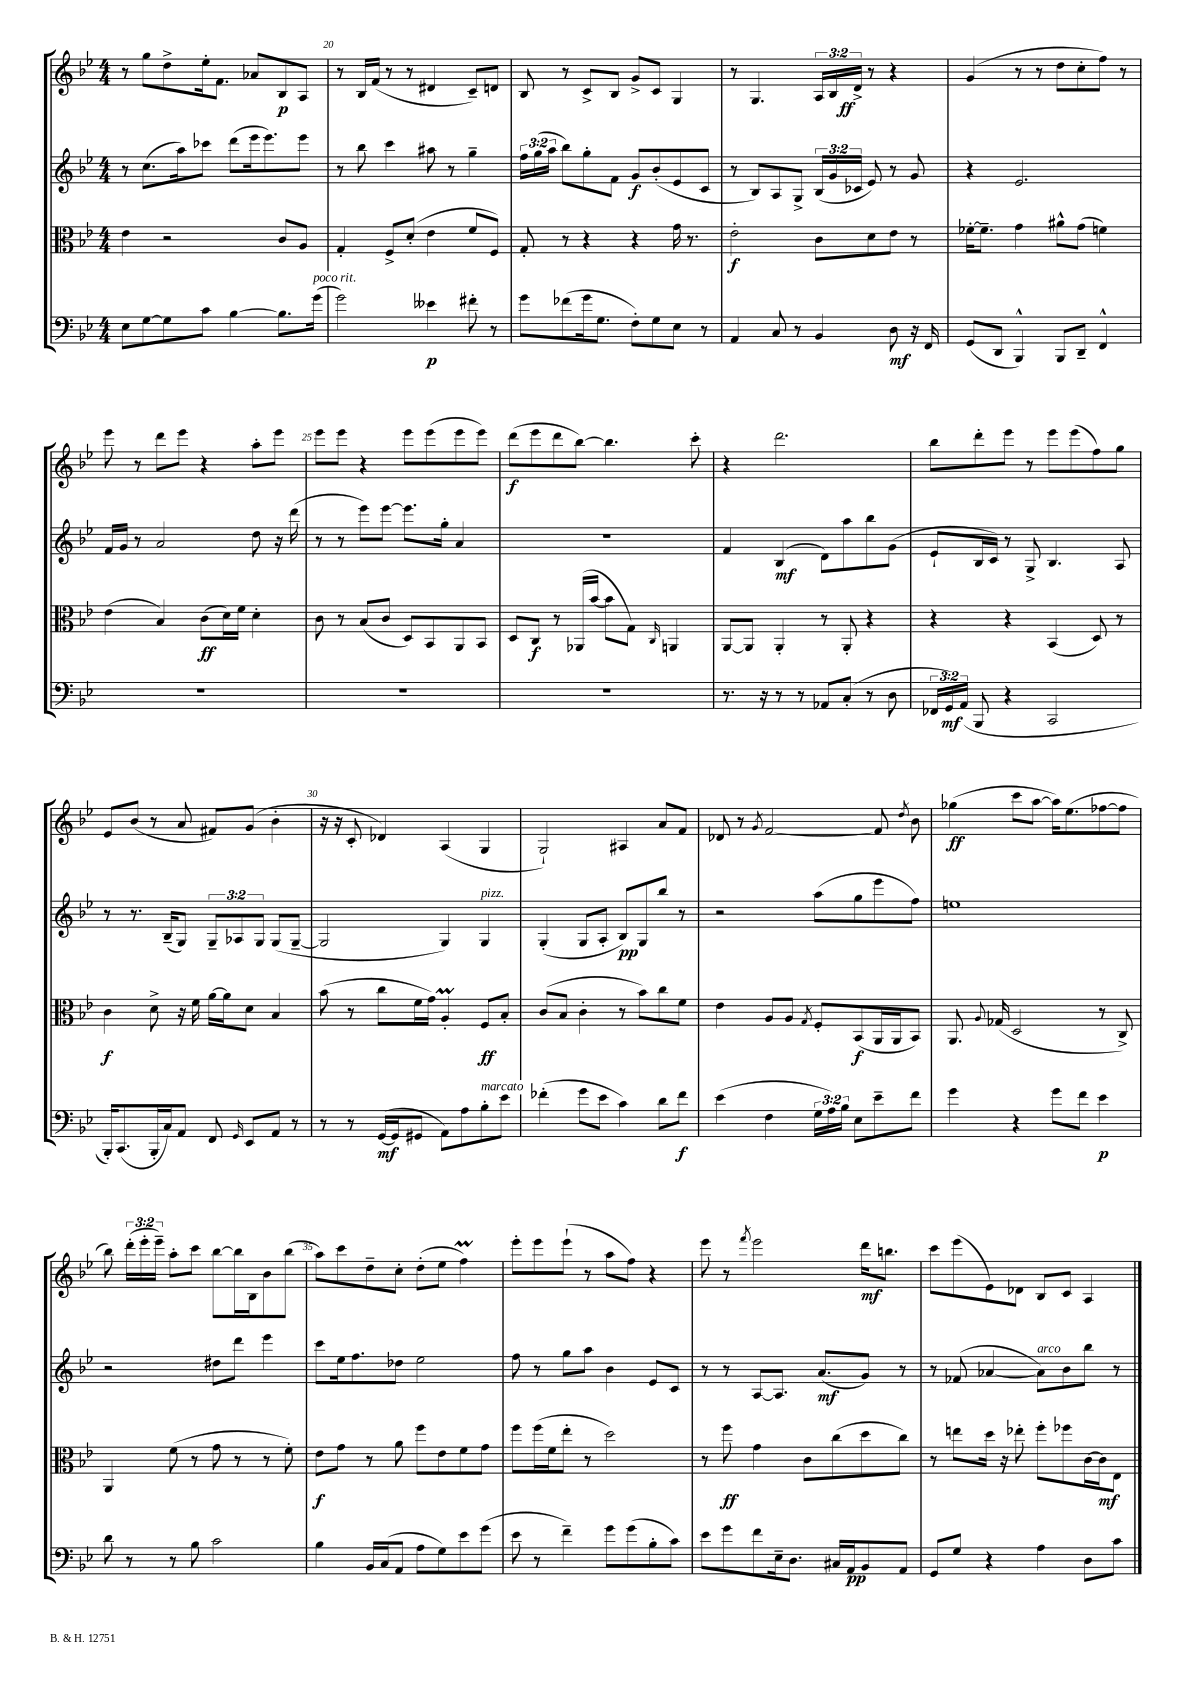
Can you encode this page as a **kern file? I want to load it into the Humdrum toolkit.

**kern	**dynam	**kern	**dynam	**kern	**dynam	**kern	**dynam
*part4	*part4	*part3	*part3	*part2	*part2	*part1	*part1
*staff4	*staff4	*staff3	*staff3	*staff2	*staff2	*staff1	*staff1
*clefF4	*	*clefC3	*	*clefG2	*	*clefG2	*
*k[b-e-]	*	*k[b-e-]	*	*k[b-e-]	*	*k[b-e-]	*
*M4/4	*	*M4/4	*	*M4/4	*	*M4/4	*
=19	=19	=19	=19	=19	=19	=19	=19
8E-\L	.	4e-\	.	8r	.	8r	.
[8G\	.	.	.	(8.cc\L	.	8gg\L	.
8G\]	.	2r	.	.	.	8dd^\	.
.	.	.	.	16aa\k)	.	.	.
8c\J	.	.	.	8ccc-X\J	.	16ee-'\k	.
.	.	.	.	.	.	8.f\J	.
[4B-\	.	.	.	(8ddd\L	.	.	.
.	.	.	.	16eee-\k	.	8a-X/L	.
.	.	.	.	8.eee-\)	.	.	.
8.B-\L]	.	8c/L	.	.	.	8B-/	p
.	.	8A/J	.	8eee-\J	.	8A/J	.
!LO:TX:a:i:t=poco rit.	!	!	!	!	!	!	!
(16g\Jk	.	.	.	.	.	.	.
=20	=20	=20	=20	=20	=20	=20	=20
2g\)	.	4G'/	.	8r	.	8r	.
.	.	.	.	8bb-\	.	16B-/LL	.
.	.	.	.	.	.	(16f/JJ	.
.	.	8F^/L	.	4ccc\	.	8r	.
.	.	(8d'/J	.	.	.	8r	.
4e--X\	p	4e-\	.	8aa#X\	.	4d#X/	.
.	.	.	.	8r	.	.	.
8f#X'\	.	8f/L	.	4gg~\	.	8c~/L)	.
8r	.	8F/J)	.	.	.	8dn/J	.
=21	=21	=21	=21	=21	=21	=21	=21
8g\L	.	8G'/	.	24ff\LL	.	8B-/	.
.	.	.	.	(24gg\	.	.	.
.	.	.	.	24aa\JJ	.	.	.
(8f-X\	.	8r	.	8bb-\L)	.	8r	.
16g\k	.	4r	.	8gg'\	.	8c^/L	.
8.G\J	.	.	.	.	.	.	.
.	.	.	.	8f\J	.	8B-/J	.
8F'\L)	.	4r	.	8g/L	f	8g^/L	.
8G\	.	.	.	(8b-'/	.	8c/J	.
8E-\J	.	16g\	.	8e-/	.	4G/	.
.	.	8.r	.	.	.	.	.
8r	.	.	.	8c/J	.	.	.
=22	=22	=22	=22	=22	=22	=22	=22
4AA/	.	2e-'\	f	8r	.	8r	.
.	.	.	.	8B-/L)	.	4.G/	.
8C/	.	.	.	8A/	.	.	.
8r	.	.	.	8G^/J	.	.	.
4BB-/	.	8c\L	.	(24B-/LL	.	24A/LL	.
.	.	.	.	24g/	.	24B-/	.
.	.	.	.	24c-X/JJ	.	24d^/JJ	ff
.	.	8d\	.	8e-/)	.	8r	.
8D\	mf	8e-\J	.	8r	.	4r	.
16r	.	8r	.	8g/	.	.	.
16FF/	.	.	.	.	.	.	.
=23	=23	=23	=23	=23	=23	=23	=23
(8GG/L	.	[16f-X'\KL	.	4r	.	(4g/	.
.	.	8.f-~\J]	.	.	.	.	.
8DD/J	.	.	.	.	.	.	.
4BBB-^^/)	.	4g\	.	2.e-/	.	8r	.
.	.	.	.	.	.	8r	.
8BBB-/L	.	8a#X^^\L	.	.	.	8dd\L	.
8DD~/J	.	(8g\J	.	.	.	8cc'\	.
4FF^^/	.	4fn\)	.	.	.	8ff\J)	.
.	.	.	.	.	.	8r	.
!!LO:LB:g=z
=24	=24	=24	=24	=24	=24	=24	=24
1r	.	(4e-\	.	16f/LL	.	8eee-\	.
.	.	.	.	16g/JJ	.	.	.
.	.	.	.	8r	.	8r	.
.	.	4B-/)	.	2a/	.	8ddd\L	.
.	.	.	.	.	.	8eee-\J	.
.	.	(8c\L	ff	.	.	4r	.
.	.	16d\L)	.	.	.	.	.
.	.	16f\JJ	.	.	.	.	.
.	.	4d'\	.	8dd\	.	8aa'\L	.
.	.	.	.	16r	.	8eee-\J	.
.	.	.	.	(16ddd\	.	.	.
=25	=25	=25	=25	=25	=25	=25	=25
1r	.	8c\	.	8r	.	8eee-\L	.
.	.	8r	.	8r	.	8eee-\J	.
.	.	(8B-/L	.	8eee-\L)	.	4r	.
.	.	8c/J	.	[8eee-\J	.	.	.
.	.	8D/L)	.	8.eee-\L]	.	8eee-\L	.
.	.	8BB-/	.	.	.	(8eee-\	.
.	.	.	.	16gg'\Jk	.	.	.
.	.	8AA/	.	4a/	.	8eee-\	.
.	.	8BB-/J	.	.	.	8eee-\J)	.
=26	=26	=26	=26	=26	=26	=26	=26
1r	.	8D/L	.	1r	.	(8ddd\L	f
.	.	8C/J	f	.	.	8eee-\	.
.	.	8r	.	.	.	8ddd\	.
.	.	(16AA-X/LL	.	.	.	[8bb-\J)	.
.	.	[16b-/JJ	.	.	.	.	.
.	.	8b-\L]	.	.	.	4.bb-\]	.
.	.	8G\J)	.	.	.	.	.
.	.	16qqC/	.	.	.	.	.
.	.	4AAn/	.	.	.	.	.
.	.	.	.	.	.	8ccc'\	.
=27	=27	=27	=27	=27	=27	=27	=27
8.r	.	[8AA/L	.	4f/	.	4r	.
.	.	8AA/J]	.	.	.	.	.
16r	.	.	.	.	.	.	.
8r	.	4AA'/	.	(4B-/	mf	2.ddd\	.
8r	.	.	.	.	.	.	.
8AA-X/L	.	8r	.	8d\L)	.	.	.
(8C'/J	.	8AA'/	.	8aa\	.	.	.
8r	.	4r	.	8bb-\	.	.	.
8D\	.	.	.	(8g\J	.	.	.
=28	=28	=28	=28	=28	=28	=28	=28
24FF-X/LL	.	4r	.	8e-`/L	.	8bb-\L	.
24GG/)	mf	.	.	.	.	.	.
(24AA/JJ	.	.	.	.	.	.	.
8BBB-/	.	.	.	16B-/L	.	8ddd'\	.
.	.	.	.	16c/JJ)	.	.	.
4r	.	4r	.	8r	.	8eee-\J	.
.	.	.	.	8G^/	.	8r	.
2CC/	.	(4BB-/	.	4.B-/	.	8eee-\L	.
.	.	.	.	.	.	(8eee-\	.
.	.	8D/)	.	.	.	8ff\)	.
.	.	8r	.	8A/	.	8gg\J	.
!!LO:LB:g=z
=29	=29	=29	=29	=29	=29	=29	=29
16BBB-'/KL)	.	4c\	f	8r	.	8e-/L	.
(8.CC/	.	.	.	.	.	.	.
.	.	.	.	8.r	.	(8b-/J	.
16BBB-'/L	.	8d^\	.	.	.	8r	.
16C/J)	.	.	.	(16B-~/KL	.	.	.
8AA/J	.	16r	.	8G/J)	.	8a/	.
.	.	16f\	.	.	.	.	.
8FF/	.	[16a\LL	.	12G~/L	.	8f#X/L)	.
.	.	16a\J]	.	.	.	.	.
.	.	.	.	12A-X/	.	.	.
16qqGG/	.	.	.	.	.	.	.
8EE-/L	.	8d\J	.	.	.	(8g/J	.
.	.	.	.	12G/J	.	.	.
8AA/J	.	4B-/	.	(8G/L	.	4b-'\	.
8r	.	.	.	[8G~/J	.	.	.
=30	=30	=30	=30	=30	=30	=30	=30
8r	.	(8b-\	.	2G/]	.	16r	.
.	.	.	.	.	.	16r	.
8r	.	8r	.	.	.	8c'/	.
([16GG/LL	mf	8cc\L	.	.	.	4d-X/)	.
16GG/J]	.	.	.	.	.	.	.
8GG#X/J	.	16f\L	.	.	.	.	.
.	.	16g\JJ)	.	.	.	.	.
8AA\L)	.	4Am'/	.	4G/)	.	(4A/	.
8A\	.	.	.	.	.	.	.
!	!	!	!	!LO:TX:a:i:t=pizz.	!	!	!
!LO:TX:a:i:t=marcato	!	!	!	!	!	!	!
8B-'\	.	8F/L	ff	4G/	.	4G/	.
8e-\J	.	8B-'/J	.	.	.	.	.
=31	=31	=31	=31	=31	=31	=31	=31
(4f-X'\	.	(8c/L	.	(4G'/	.	2G`/)	.
.	.	8B-/J	.	.	.	.	.
8g\L	.	4c'\	.	8G/L	.	.	.
8e-\J	.	.	.	8A'/J	.	.	.
4c\)	.	8r	.	8B-/L)	pp	4A#X/	.
.	.	8b-\L)	.	8G/	.	.	.
8d\L	.	8cc\	.	8bb-/J	.	8a/L	.
8f-\J	f	8f\J	.	8r	.	8f/J	.
=32	=32	=32	=32	=32	=32	=32	=32
(4e-\	.	4e-\	.	2r	.	8d-X/	.
.	.	.	.	.	.	8r	.
.	.	.	.	.	.	8qg/	.
4F\	.	8A/L	.	.	.	[2f/	.
.	.	8A/J	.	.	.	.	.
.	.	8qG/	.	.	.	.	.
24G\LL	.	8F'/L	.	(8aa\L	.	.	.
24A\)	.	.	.	.	.	.	.
24B-\JJ	.	.	.	.	.	.	.
8E-\L	.	(8BB-/	f	8gg\	.	.	.
8e-~\	.	16AA/L	.	8eee-\	.	8f/]	.
.	.	16AA/J	.	.	.	.	.
.	.	.	.	.	.	8qdd/	.
8f\J	.	8BB-/J)	.	8ff\J)	.	8b-\	.
=33	=33	=33	=33	=33	=33	=33	=33
4g\	.	8.AA/	.	1een	.	(4gg-X\	ff
.	.	8qqA/	.	.	.	.	.
.	.	(16G-X/	.	.	.	.	.
4r	.	2D/	.	.	.	8ccc\L	.
.	.	.	.	.	.	[8aa\J	.
8g\L	.	.	.	.	.	16aa\KL])	.
.	.	.	.	.	.	(8.ee-\	.
8f\J	.	.	.	.	.	.	.
4e-\	p	8r	.	.	.	[8ff-X\	.
.	.	8C^/)	.	.	.	8ff-\J]	.
!!LO:LB:g=z
=34	=34	=34	=34	=34	=34	=34	=34
8d\	.	4AA/	.	2r	.	8bb-\)	.
8r	.	.	.	.	.	(24ddd'\LL	.
.	.	.	.	.	.	24eee-'\	.
.	.	.	.	.	.	24eee-~\JJ)	.
8r	.	(8f\	.	.	.	8aa'\L	.
8B-\	.	8r	.	.	.	8ccc\J	.
2c\	.	8g\	.	8dd#X\L	.	[8bb-\L	.
.	.	8r	.	8ddd\J	.	16bb-\L]	.
.	.	.	.	.	.	16B-\J	.
.	.	8r	.	4eee-\	.	8b-\	.
.	.	8f'\)	.	.	.	(8bb-\J	.
=35	=35	=35	=35	=35	=35	=35	=35
4B-\	.	8e-\L	f	8ccc\L	.	8aa\L)	.
.	.	8g\J	.	16ee-\k	.	8ccc\	.
.	.	.	.	8.ff\	.	.	.
16BB-/LL	.	8r	.	.	.	8dd~\	.
(16C/J	.	.	.	.	.	.	.
8AA/J	.	8a\	.	8dd-X\J	.	8cc'\J	.
8A\L	.	8ff\L	.	2ee-\	.	(8dd'\L	.
8G\)	.	8e-\	.	.	.	8ee-\J	.
8e-\	.	8f\	.	.	.	4ffM\)	.
(8g\J	.	8g\J	.	.	.	.	.
=36	=36	=36	=36	=36	=36	=36	=36
8e-\	.	8ff\L	.	8ff\	.	8eee-'\L	.
8r	.	(16ff\L	.	8r	.	8eee-\	.
.	.	16f\J	.	.	.	.	.
4f~\)	.	8ee-'\J	.	8gg\L	.	(8eee-`\J	.
.	.	8r	.	8aa\J	.	8r	.
8g\L	.	2dd\)	.	4b-\	.	8aa\L	.
(8g\	.	.	.	.	.	8ff\J)	.
8B-'\	.	.	.	8e-/L	.	4r	.
8c\J)	.	.	.	8c/J	.	.	.
=37	=37	=37	=37	=37	=37	=37	=37
8e-\L	.	8r	.	8r	.	8eee-\	.
8g\	.	8ff\	ff	8r	.	8r	.
.	.	.	.	.	.	8qfff/	.
8f\	.	4g\	.	[8A/L	.	2eee-\	.
16E-~\k	.	.	.	8.A/J]	.	.	.
8.D\J	.	.	.	.	.	.	.
.	.	8c\L	.	.	.	.	.
.	.	.	.	(8.a/L	mf	.	.
16C#X/LL	.	(8cc\	.	.	.	.	.
16AA/J	pp	.	.	.	.	.	.
8BB-/	.	8dd\	.	8g/J)	.	16ddd\KL	mf
.	.	.	.	.	.	8.bbn\J	.
8AA/J	.	8cc\J)	.	8r	.	.	.
=38	=38	=38	=38	=38	=38	=38	=38
8GG/L	.	8r	.	8r	.	8ccc\L	.
8G/J	.	8een\L	.	(8f-X/	.	(8eee-\	.
4r	.	16dd\Jk	.	[4a-X/	.	8e-\)	.
.	.	16r	.	.	.	.	.
.	.	8ee-X'\	.	.	.	8d-X\J	.
!	!	!	!	!LO:TX:a:i:t=arco	!	!	!
4A\	.	8ff'\L	.	8a-\L])	.	8B-/L	.
.	.	8ff-X\	.	8b-\	.	8c/J	.
8D\L	.	[16c\L	.	8bb-\J	.	4A/	.
.	.	16c\J]	mf	.	.	.	.
8c\J	.	8E-\J	.	8r	.	.	.
==	==	==	==	==	==	==	==
*-	*-	*-	*-	*-	*-	*-	*-
